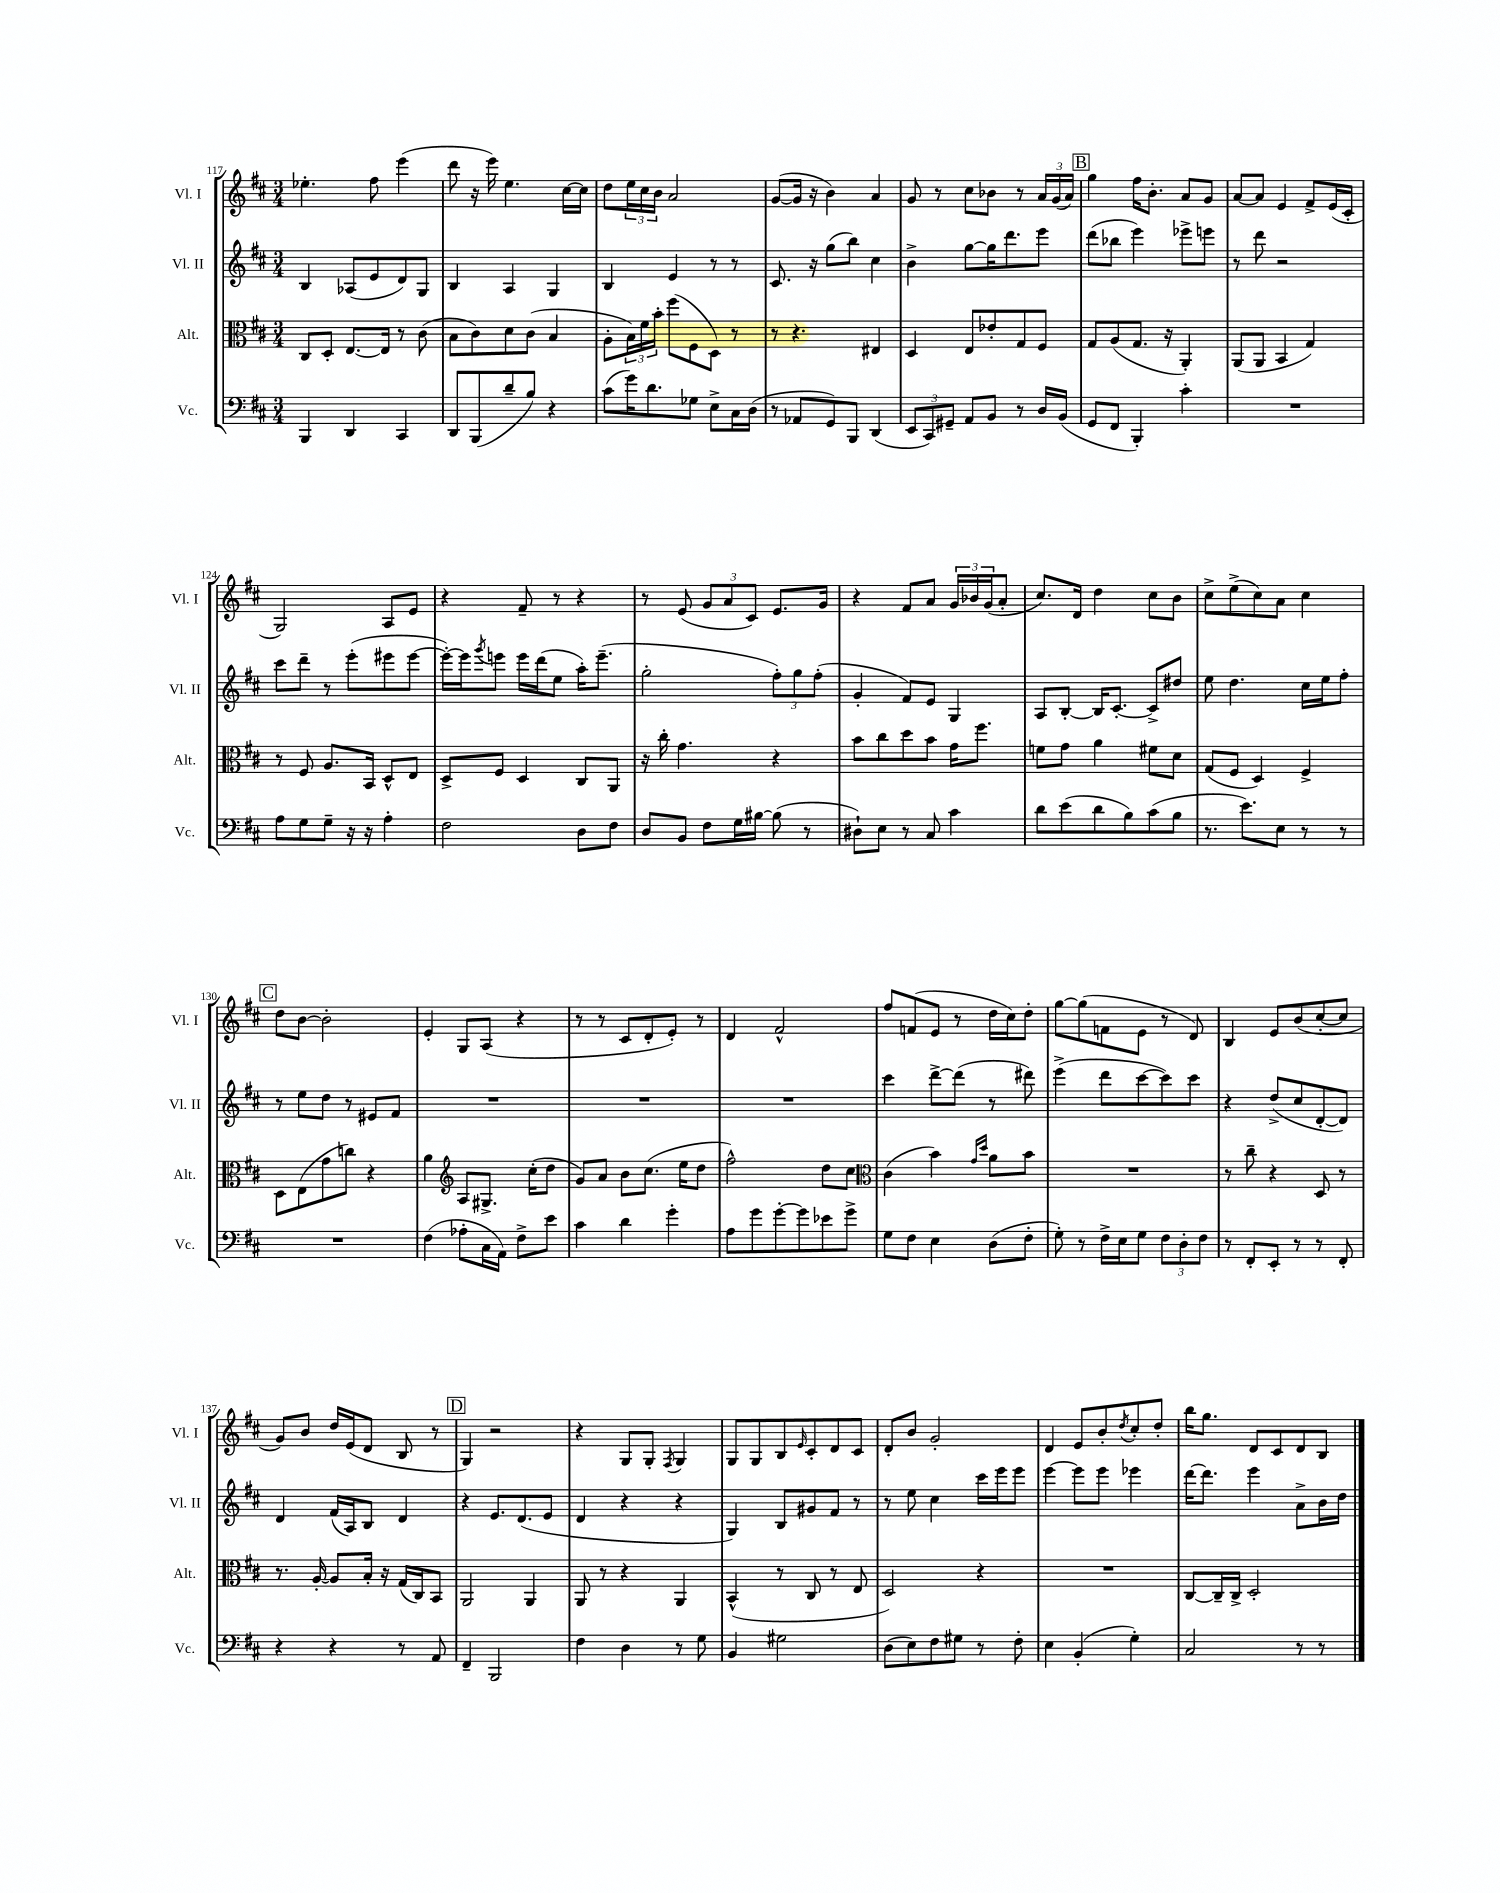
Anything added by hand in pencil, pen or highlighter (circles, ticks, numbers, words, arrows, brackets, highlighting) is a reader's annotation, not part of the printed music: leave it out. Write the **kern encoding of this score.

**kern	**kern	**kern	**kern
*staff4	*staff3	*staff2	*staff1
*clefF4	*clefC3	*clefG2	*clefG2
*k[f#c#]	*k[f#c#]	*k[f#c#]	*k[f#c#]
*M3/4	*M3/4	*M3/4	*M3/4
4BBB	8C#	4B	4.ee-'
.	8D'	.	.
4DD	[8.E	(8A-	.
.	.	8e	8ff#
.	16E]	.	.
4CC#	8r	8d)	(4eee
.	(8c#	8G	.
=	=	=	=
8DD	8B	4B	8ddd
(8BBB	8c#)	.	16r
.	.	.	16eee)
8d~	8d	4A	4.ee
8B)	(8c#	.	.
4r	4B	4G	.
.	.	.	[16cc#
.	.	.	16cc#]
=	=	=	=
(8c#	8A'	4B	8dd
16g)	24B)	.	24ee
.	24f#	.	24cc#
8.d	.	.	.
.	24b'	.	24b
.	(8ff#	4e	2a
8G-	8F#	.	.
8E^	8D)	8r	.
16C#	8r	8r	.
(16D	.	.	.
=	=	=	=
8r	8r	8.c#	([8g
8AA-	4.r	.	16g]
.	.	16r	16r
8GG)	.	(8gg	4b)
8BBB	.	8bb)	.
(4DD	4E#	4cc#	4a
=	=	=	=
12EE	4D	4b^	8g
12CC#)	.	.	.
.	.	.	8r
12GG#~	.	.	.
8AA	8E	[8gg	8cc#
8BB	8e-'	16gg]	8b-
.	.	8.ddd	.
8r	8G	.	8r
16D	8F#	8eee	24a
.	.	.	(24g
(16BB	.	.	.
.	.	.	24a)
=	=	=	=
8GG	8G	(8ddd	4gg
8FF#	(8A	8bb-	.
4BBB')	8.G	4eee)	16ff#
.	.	.	8.b'
.	16r	.	.
4c#'	4AA')	8eee-^	8a
.	.	8eee	8g
=	=	=	=
2.r	(8AA	8r	[8a
.	8AA	8ddd	8a]
.	4BB	2r	4e
.	4G)	.	8f#^
.	.	.	(16e
.	.	.	16c#'
=	=	=	=
8A	8r	8ccc#	2G)
8G	8F#	8ddd~	.
8G~	8.A	8r	.
16r	.	(8eee'	.
16r	16BB	.	.
4A'	8D^^	8eee#	8A
.	8E	[8eee#	8e
=	=	=	=
2F#	8D^	16eee#'_)	4r
.	.	16eee#]	.
.	.	8qggg	.
.	8F#	8eee	.
.	4D	16eee	8f#~
.	.	(16ddd	.
.	.	8ee	8r
8D	8C#	16aa')	4r
.	.	(8.eee~	.
8F#	8AA	.	.
=	=	=	=
8D	16r	2gg'	8r
.	16cc#'	.	.
8BB	4.g	.	(8e
8F#	.	.	12g
.	.	.	12a
16G	.	.	.
.	.	.	12c#)
[16B#	.	.	.
(8B#]	4r	12ff#')	8.e
.	.	12gg	.
8r	.	.	.
.	.	(12ff#'	.
.	.	.	16g
=	=	=	=
8D#`)	8b	4g'	4r
8E	8cc#	.	.
8r	8dd	8f#)	8f#
8C#	8b	8e	8a
4c#	16g	4G	24g
.	.	.	24b-
.	8.ff#	.	.
.	.	.	(24g
.	.	.	8a'
=	=	=	=
8d	8f	8A	8.cc#)
(8e	8g	[8B'	.
.	.	.	16d
8d	4a	16B]	4dd
.	.	[8.c#'	.
8B)	.	.	.
(8c#	8f#	8c#^]	8cc#
8B	8d	8dd#	8b
=	=	=	=
8.r	(8G	8ee	8cc#^
.	8F#	4.dd	(8ee^
8.e)	.	.	.
.	4D)	.	8cc#)
8E	.	.	8a
8r	4F#^	16cc#	4cc#
.	.	16ee	.
8r	.	8ff#'	.
=	=	=	=
2.r	8D	8r	8dd
.	(8E	8ee	[8b
.	8g	8dd	2b']
.	8cc)	8r	.
.	4r	8e#	.
.	.	8f#	.
=	=	=	=
(4F#	4a	2.r	4e'
*	*clefG2	*	*
8A-'	8A	.	8G
16C#	8.G#^	.	(8A
16AA)	.	.	.
8F#^	.	.	4r
.	(16cc#'	.	.
8e	8dd	.	.
=	=	=	=
4c#	8g)	2.r	8r
.	8a	.	8r
4d	8b	.	8c#
.	(8.cc#	.	8d'
4g'	.	.	8e')
.	16ee	.	.
.	8dd	.	8r
=	=	=	=
8A	2ff#^^)	2.r	4d
8g	.	.	.
[8g'	.	.	2f#^^
8g]	.	.	.
8e-	8dd	.	.
8g^	8cc#	.	.
=	=	=	=
*	*clefC3	*	*
8G	(4c#	4ccc#	8ff#
8F#	.	.	(8f
4E	4b)	[8ddd^	8e
.	.	(8ddd]	8r
.	16qqg	.	.
.	16qqdd	.	.
(8D	8a	8r	16dd
.	.	.	16cc#)
8F#'	8b	8ddd#)	8dd'
=	=	=	=
8G')	2.r	(4eee^	[8gg
8r	.	.	(8gg]
16F#^	.	8ddd	8f
16E	.	.	.
8G	.	[8ccc#	8e
12F#	.	8ccc#])	8r
12D'	.	.	.
.	.	8ccc#	8d)
12F#	.	.	.
=	=	=	=
8r	8r	4r	4B
8FF#'	8cc#~	.	.
8EE'	4r	(8dd^	8e
8r	.	8cc#	(8b
8r	8D	[8d'	[8cc#'
8FF#'	8r	8d])	8cc#]
=	=	=	=
4r	8.r	4d	8g)
.	.	.	8b
.	[16A'	.	.
4r	8A]	(16f#	16dd
.	.	16A)	(16e
.	16B'	8B	8d
.	16r	.	.
8r	(16G	4d	8B
.	16C#)	.	.
8AA	8BB	.	8r
=	=	=	=
4FF#~	2AA	4r	4G)
2BBB	.	8.e	2r
.	.	(8.d	.
.	4AA	.	.
.	.	8e	.
=	=	=	=
4F#	8AA	4d	4r
.	8r	.	.
4D	4r	4r	8G
.	.	.	8G'
.	.	.	8qF#
8r	4AA	4r	4G
8G	.	.	.
=	=	=	=
4BB	(4BB^^	4G)	8G
.	.	.	8G
2G#	8r	8B	8B
.	.	.	16qqe
.	8C#	8g#	8c#'
.	8r	8f#	8d
.	8E	8r	8c#
=	=	=	=
(8D	2D)	8r	8d'
8E)	.	8ee	8b
8F#	.	4cc#	2g'
8G#	.	.	.
8r	4r	16ccc#	.
.	.	16eee	.
8F#'	.	8eee	.
=	=	=	=
4E	2.r	[4eee	4d
(4BB'	.	8eee]	8e
.	.	8eee	8b'
.	.	.	8qdd
4G')	.	4eee-	8cc#'
.	.	.	8dd'
=	=	=	=
2C#	[8C#	[16ddd	16bb
.	.	8.ddd]	8.gg
.	16C#~]	.	.
.	16C#^	.	.
.	2D'	4eee	8d
.	.	.	8c#
8r	.	8a^	8d
8r	.	16b	8B
.	.	16dd	.
==	==	==	==
*-	*-	*-	*-
